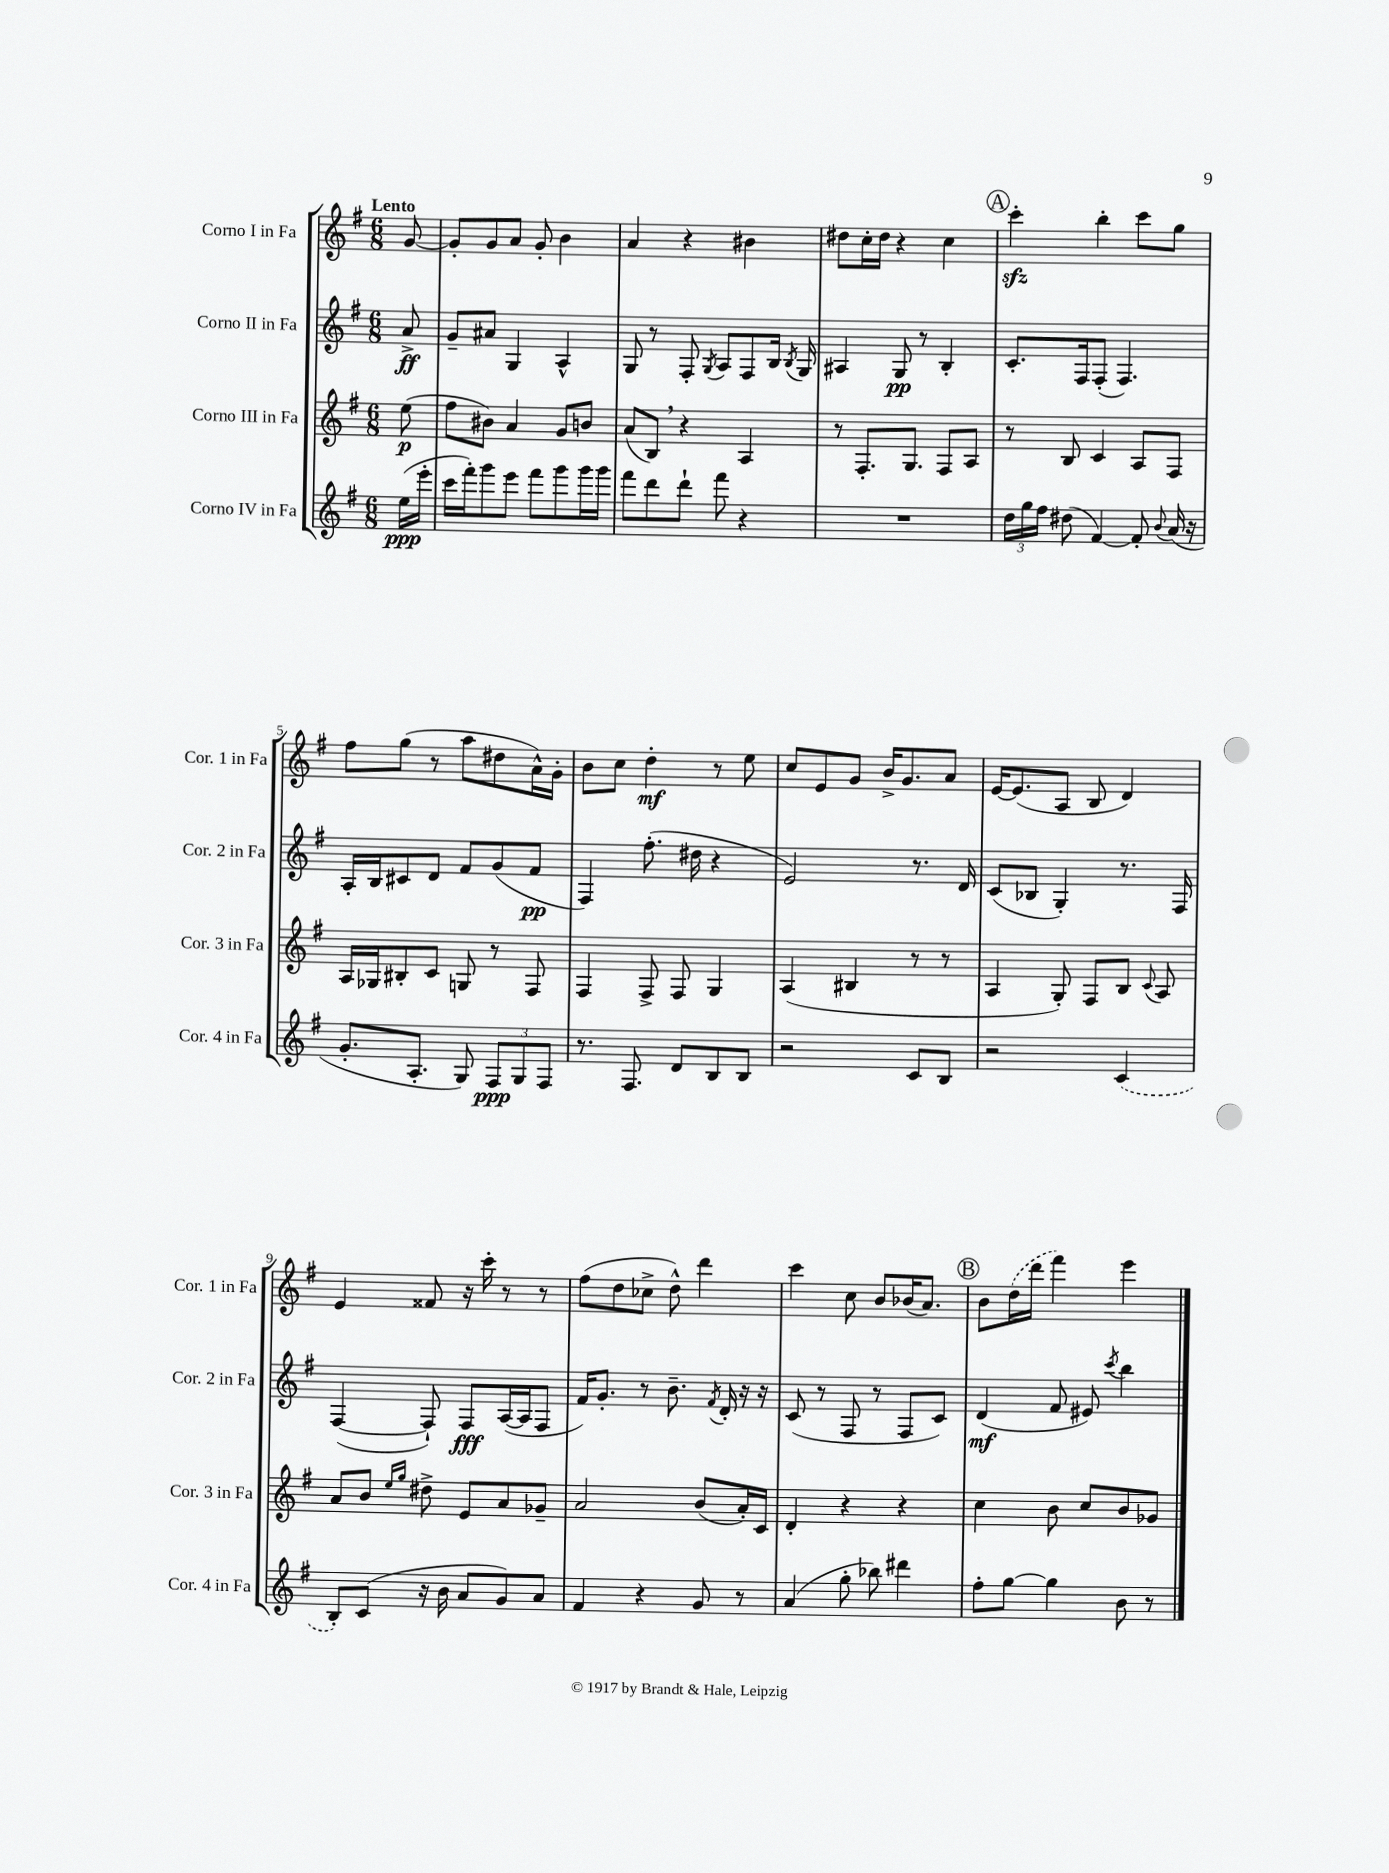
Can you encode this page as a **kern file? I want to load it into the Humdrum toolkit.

**kern	**kern	**kern	**kern
*staff4	*staff3	*staff2	*staff1
*clefG2	*clefG2	*clefG2	*clefG2
*k[f#]	*k[f#]	*k[f#]	*k[f#]
*M6/8	*M6/8	*M6/8	*M6/8
(16ee	(8ee	8a^	[8g
16eee'	.	.	.
=	=	=	=
16ccc	8ff#	8g~	8g']
16fff#')	.	.	.
8ggg	8b#)	8a#	8g
8eee	4a	4G	8a
8fff#	.	.	8g'
8ggg	8g	4A^^	4b
16ggg	8b	.	.
16ggg	.	.	.
=	=	=	=
8fff#	(8a	8G	4a
8ddd	8B)	8r	.
8ddd`	4r	8F#'	4r
.	.	8qG	.
8fff#	.	8A	.
4r	4A	8F#	4b#
.	.	16B	.
.	.	8qB	.
.	.	16G	.
=	=	=	=
2.r	8r	4A#	8dd#
.	8.F#'	.	16cc'
.	.	.	16dd#
.	.	8G	4r
.	8.G	.	.
.	.	8r	.
.	8F#	4B'	4cc
.	8A	.	.
=	=	=	=
24dd	8r	8.c'	4ccc'
24gg	.	.	.
24ff#	.	.	.
(8dd#	8B	.	.
.	.	16F#	.
[4f#)	4c	(8F#'	4bb'
.	.	4.F#)	.
8f#']	8A	.	8ccc
8qqb	.	.	.
(16a	8F#	.	8gg
16r	.	.	.
=	=	=	=
8.g'	16A	16A'	8ff#
.	16G-	16B	.
.	8B#'	8c#	(8gg
8.A'	.	.	.
.	8c	8d	8r
8G)	8G	8f#	8aa
12F#	8r	(8g	8dd#
12G	.	.	.
.	8F#	8f#	16a^^)
12F#	.	.	.
.	.	.	16g'
=	=	=	=
8.r	4F#	4F#)	8b
.	.	.	8cc
8.F#	.	.	.
.	8F#^	(8.ff#'	4dd'
8d	8F#	.	.
.	.	16dd#	.
8B	4G	4r	8r
8B	.	.	8ee
=	=	=	=
2r	(4A	2e)	8cc
.	.	.	8e
.	4B#	.	8g
.	.	.	16b^
.	.	.	8.g
8c	8r	8.r	.
8B	8r	.	8a
.	.	16d	.
=	=	=	=
2r	4A	(8c	[16e
.	.	.	(8.e]
.	.	8B-	.
.	8G')	4G')	8A
.	8F#	.	8B
(4c	8B	8.r	4d)
.	8qqc	.	.
.	8A	.	.
.	.	16F#	.
=	=	=	=
8B')	8a	([4F#	4e
(8c	8b	.	.
.	16qqee	.	.
.	16qqgg	.	.
16r	8dd#^	8F#`])	8f##
16b	.	.	.
8a	8e	8F#	16r
.	.	.	16ccc'
8g)	8a	([16A	8r
.	.	16A]	.
8a	8g-~	8F#	8r
=	=	=	=
4f#	2a	16f#)	(8ff#
.	.	8.g'	.
.	.	.	8dd
4r	.	8r	8cc-^
.	.	8.b~	8dd^^)
8g	(8b	.	4ddd
.	.	8qf#	.
.	.	16d'	.
8r	16a')	16r	.
.	16c	16r	.
=	=	=	=
(4a	4d'	(8c	4ccc
.	.	8r	.
8gg'	4r	8F#	8cc
8bb-)	.	8r	8b
4ddd#	4r	8F#	(16b-
.	.	.	8.a)
.	.	8c)	.
=	=	=	=
8ff#'	4cc	(4d	8b
[8gg	.	.	(16dd
.	.	.	16ddd
4gg]	8b	8f#	4fff#)
.	8cc	8e#)	.
.	.	8qccc	.
8b	8b	4bb	4eee
8r	8g-	.	.
==	==	==	==
*-	*-	*-	*-
